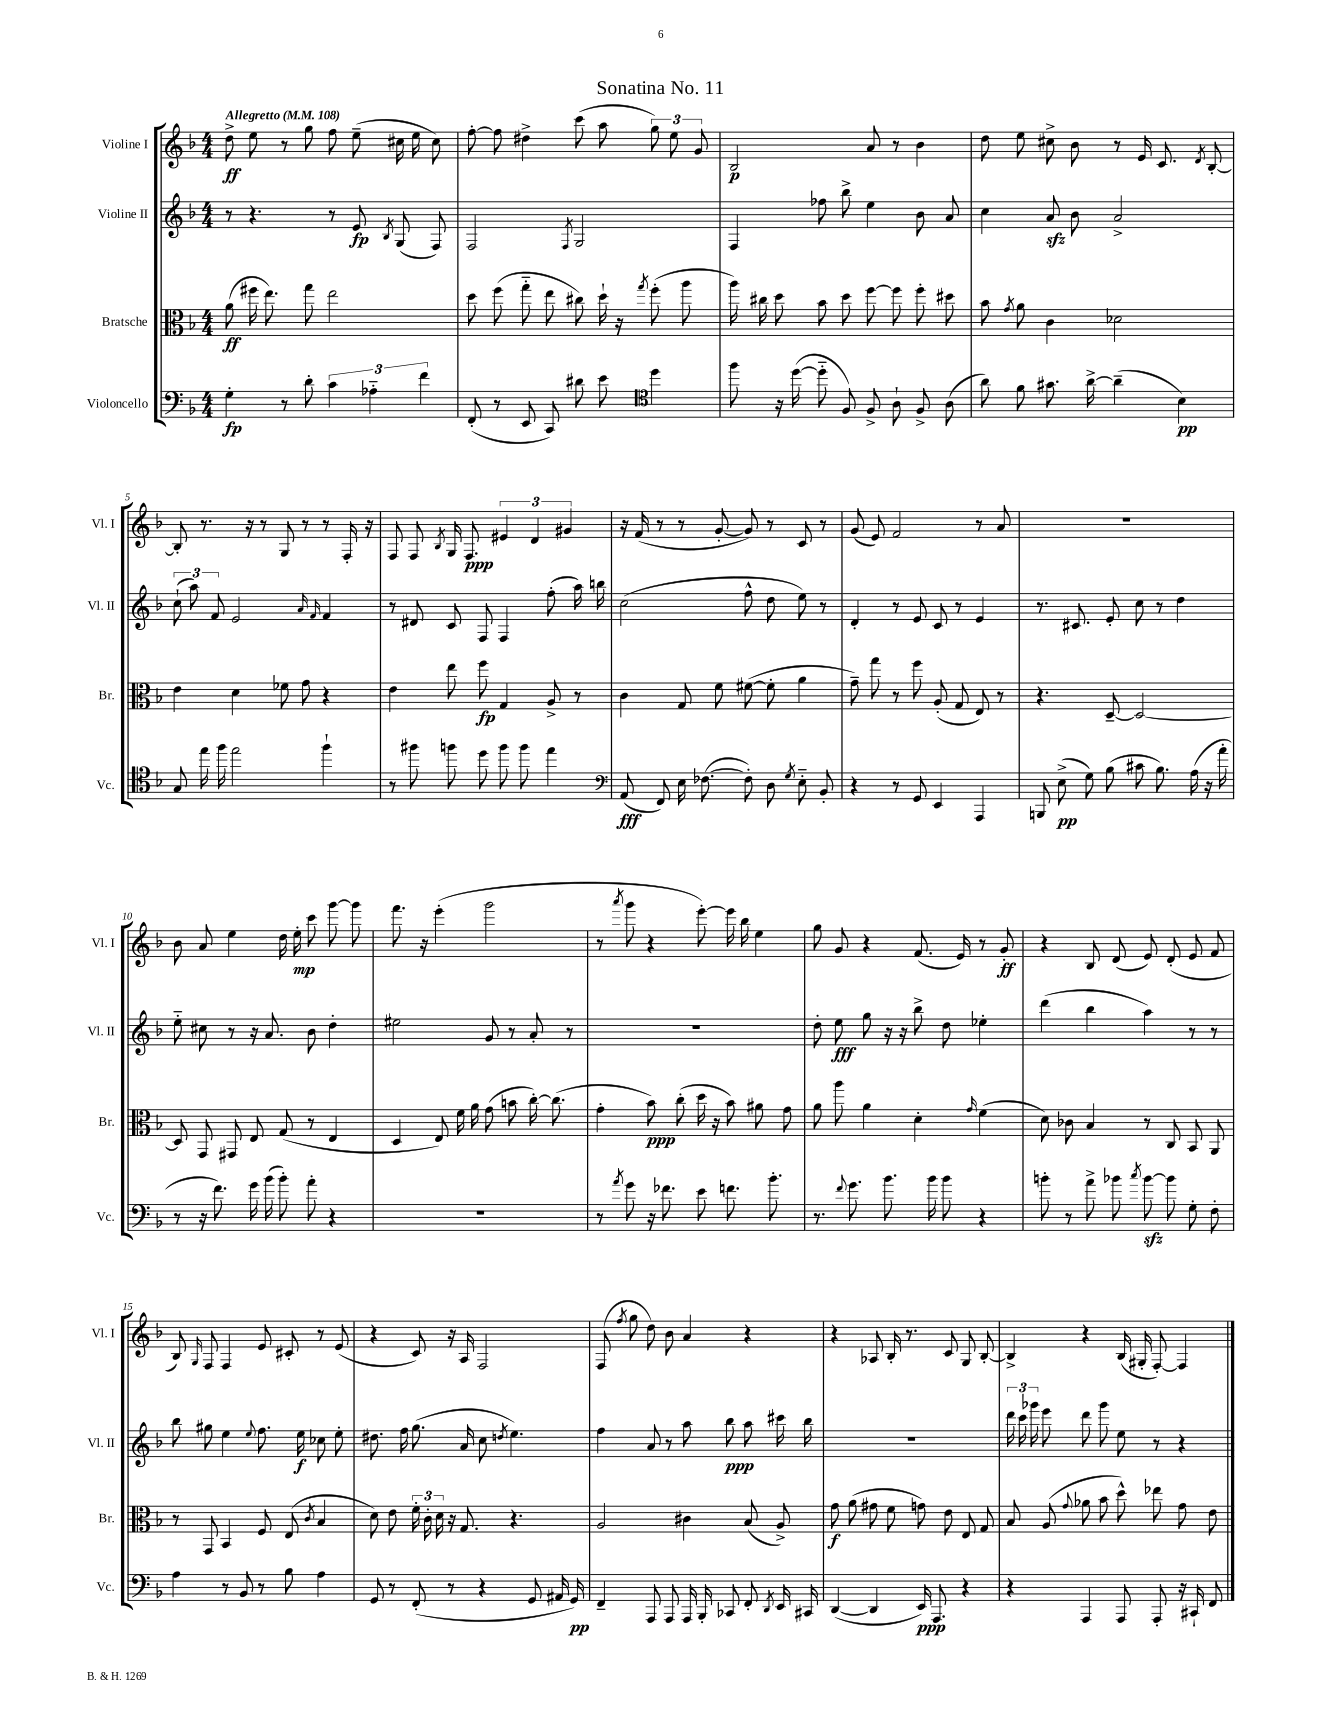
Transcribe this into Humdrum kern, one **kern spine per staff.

**kern	**dynam	**kern	**dynam	**kern	**dynam	**kern	**dynam
*part4	*part4	*part3	*part3	*part2	*part2	*part1	*part1
*staff4	*staff4	*staff3	*staff3	*staff2	*staff2	*staff1	*staff1
*I"Violoncello	*	*I"Bratsche	*	*I"Violine II	*	*I"Violine I	*
*I'Vc.	*	*I'Br.	*	*I'Vl. II	*	*I'Vl. I	*
*clefF4	*	*clefC3	*	*clefG2	*	*clefG2	*
*k[b-]	*	*k[b-]	*	*k[b-]	*	*k[b-]	*
*M4/4	*	*M4/4	*	*M4/4	*	*M4/4	*
*MM108	*	*MM108	*	*MM108	*	*MM108	*
=1	=1	=1	=1	=1	=1	=1	=1
!	!	!	!	!	!	!LO:TX:a:B:t=Allegretto	!
4G'\	fp	(8a\	ff	8r	.	8dd^\	ff
.	.	16ff#X\	.	4.r	.	8ee\	.
.	.	8.ee\)	.	.	.	.	.
8r	.	.	.	.	.	8r	.
8d'\	.	8gg\	.	.	.	8gg\	.
6c\	.	2ee\	.	8r	.	8ff\	.
.	.	.	.	8e/	fp	(8ee~\	.
6A-X\	.	.	.	.	.	.	.
.	.	.	.	8qB-/	.	.	.
.	.	.	.	(8G/	.	16cc#X\	.
.	.	.	.	.	.	16ee\	.
6f\	.	.	.	.	.	.	.
.	.	.	.	8F/)	.	8cc#\)	.
=2	=2	=2	=2	=2	=2	=2	=2
(8FF'/	.	8dd\	.	2F/	.	[8ff'\	.
8r	.	(8ff\	.	.	.	8ff\]	.
8EE/	.	8gg\	.	.	.	4dd#X^\	.
8CC/)	.	8ee\	.	.	.	.	.
.	.	.	.	8qF/	.	.	.
8d#X\	.	8cc#X\)	.	2G/	.	(8ccc\	.
8e\	.	16dd`\	.	.	.	8aa\	.
.	.	16r	.	.	.	.	.
*clefC4	*	*	*	*	*	*	*
.	.	8qgg/	.	.	.	.	.
4dd\	.	(8ff'\	.	.	.	12gg\)	.
.	.	.	.	.	.	12ee\	.
.	.	8aa\	.	.	.	.	.
.	.	.	.	.	.	12g/	.
=3	=3	=3	=3	=3	=3	=3	=3
8ff\	.	16aa\)	.	4F/	.	2B-/	p
.	.	16cc#X\	.	.	.	.	.
16r	.	8dd\	.	.	.	.	.
([16dd\	.	.	.	.	.	.	.
8dd\]	.	8b-\	.	8ff-X\	.	.	.
8F/)	.	8dd\	.	8bb-^\	.	.	.
8F^/	.	[8ff\	.	4ee\	.	8a/	.
8A`\	.	8ff\]	.	.	.	8r	.
8F^/	.	8ff'\	.	8b-\	.	4b-\	.
(8A\	.	8dd#X\	.	8a/	.	.	.
=4	=4	=4	=4	=4	=4	=4	=4
8a\)	.	8b-\	.	4cc\	.	8dd\	.
.	.	8qg/	.	.	.	.	.
8f\	.	8a\	.	.	.	8ee\	.
8.g#X\	.	4c\	.	8azz/	.	8cc#X^\	.
.	.	.	.	8b-\	.	8b-\	.
[16a^\	.	.	.	.	.	.	.
(4a~\]	.	2d-X\	.	2a^/	.	8r	.
.	.	.	.	.	.	16e/	.
.	.	.	.	.	.	8.c/	.
4B-\)	pp	.	.	.	.	.	.
.	.	.	.	.	.	8qd/	.
.	.	.	.	.	.	[8B-'/	.
!!LO:LB:g=z
=5	=5	=5	=5	=5	=5	=5	=5
8G/	.	4e\	.	(12cc`\	.	8B-'/]	.
.	.	.	.	12aa\)	.	.	.
16ee\	.	.	.	.	.	8.r	.
.	.	.	.	12f/	.	.	.
16ff\	.	.	.	.	.	.	.
2ee\	.	4d\	.	2e/	.	.	.
.	.	.	.	.	.	16r	.
.	.	.	.	.	.	8r	.
.	.	8f-X\	.	.	.	8G/	.
.	.	8g\	.	.	.	8r	.
.	.	.	.	16qqa/	.	.	.
.	.	.	.	16qqf/	.	.	.
4ff`\	.	4r	.	4f/	.	8r	.
.	.	.	.	.	.	16F'/	.
.	.	.	.	.	.	16r	.
=6	=6	=6	=6	=6	=6	=6	=6
8r	.	4e\	.	8r	.	8F/	.
8ff#X\	.	.	.	8d#X/	.	8F/	.
.	.	.	.	.	.	8qB-/	.
8ffn\	.	8ee\	.	8c/	.	16G/	.
.	.	.	.	.	.	8.F/	ppp
8dd\	.	8ff\	fp	8F/	.	.	.
8ff\	.	4G/	.	4F/	.	6e#X/	.
8ff\	.	.	.	.	.	.	.
.	.	.	.	.	.	6d/	.
4ee\	.	8A^/	.	(8ff'\	.	.	.
.	.	.	.	.	.	6g#X/	.
.	.	8r	.	16aa\)	.	.	.
.	.	.	.	16bbn\	.	.	.
=7	=7	=7	=7	=7	=7	=7	=7
*clefF4	*	*	*	*	*	*	*
(8AA/	fff	4c\	.	(2cc\	.	16r	.
.	.	.	.	.	.	(16f/	.
8FF/)	.	.	.	.	.	8r	.
16E\	.	8G/	.	.	.	8r	.
([8.F-X\	.	.	.	.	.	.	.
.	.	8f\	.	.	.	[8g'/	.
8F-'\])	.	([8f#X\	.	8ff^^\	.	8g/])	.
8D\	.	8f#'\]	.	8dd\	.	8r	.
8qG/	.	.	.	.	.	.	.
8E\	.	4a\	.	8ee\)	.	8c/	.
8BB-'/	.	.	.	8r	.	8r	.
=8	=8	=8	=8	=8	=8	=8	=8
4r	.	8g~\)	.	4d'/	.	(8g/	.
.	.	8gg\	.	.	.	8e/)	.
8r	.	8r	.	8r	.	2f/	.
8GG/	.	8ff\	.	8e/	.	.	.
4EE/	.	(8A'/	.	8c/	.	.	.
.	.	8G/	.	8r	.	.	.
4AAA/	.	8E/)	.	4e/	.	8r	.
.	.	8r	.	.	.	8a/	.
=9	=9	=9	=9	=9	=9	=9	=9
8BBBn/	.	4.r	.	8.r	.	1r	.
(8E^\	pp	.	.	.	.	.	.
.	.	.	.	8.c#X/	.	.	.
8G\)	.	.	.	.	.	.	.
(8B-\	.	[8D~/	.	8e'/	.	.	.
8c#X\	.	2D/_	.	8cc\	.	.	.
8.B-\)	.	.	.	8r	.	.	.
.	.	.	.	4dd\	.	.	.
(16A\	.	.	.	.	.	.	.
16r	.	.	.	.	.	.	.
16a'\	.	.	.	.	.	.	.
!!LO:LB:g=z
=10	=10	=10	=10	=10	=10	=10	=10
8r	.	8D/]	.	8ee\	.	8b-\	.
16r	.	8GG/	.	8cc#X\	.	8a/	.
8.f\)	.	.	.	.	.	.	.
.	.	8GG#X/	.	8r	.	4ee\	.
16g\	.	8E/	.	16r	.	.	.
(16b-\	.	.	.	8.a/	.	.	.
8b-'\)	.	(8G/	.	.	.	16dd\	.
.	.	.	.	.	.	16ee'\	mp
8a'\	.	8r	.	8b-\	.	8ccc\	.
4r	.	4E/	.	4dd'\	.	[8ggg\	.
.	.	.	.	.	.	8ggg\]	.
=11	=11	=11	=11	=11	=11	=11	=11
1r	.	4D/	.	2ee#X\	.	8.fff\	.
.	.	.	.	.	.	16r	.
.	.	8E/)	.	.	.	(4eee'\	.
.	.	16f\	.	.	.	.	.
.	.	16a\	.	.	.	.	.
.	.	(8g\	.	8g/	.	2ggg\	.
.	.	8bn\	.	8r	.	.	.
.	.	[16cc'\)	.	8a'/	.	.	.
.	.	(8.cc\]	.	.	.	.	.
.	.	.	.	8r	.	.	.
=12	=12	=12	=12	=12	=12	=12	=12
8r	.	4g'\	.	1r	.	8r	.
8qa/	.	.	.	.	.	8qaaa/	.
8g\	.	.	.	.	.	8ggg\	.
16r	.	8b-\)	ppp	.	.	4r	.
8.f-X\	.	.	.	.	.	.	.
.	.	(8cc'\	.	.	.	.	.
8e\	.	16dd\	.	.	.	[8eee'\)	.
.	.	16r	.	.	.	.	.
8.fn\	.	8b-\)	.	.	.	16eee\]	.
.	.	.	.	.	.	16bb-\	.
.	.	8a#X\	.	.	.	4ee\	.
8.b-'\	.	.	.	.	.	.	.
.	.	8g\	.	.	.	.	.
=13	=13	=13	=13	=13	=13	=13	=13
8.r	.	8a\	.	8dd'\	.	8gg\	.
.	.	8aa\	.	8ee\	fff	8g/	.
8qqf/	.	.	.	.	.	.	.
8.g\	.	.	.	.	.	.	.
.	.	4a\	.	8gg\	.	4r	.
8.b-\	.	.	.	16r	.	.	.
.	.	.	.	16r	.	.	.
.	.	4d'\	.	8bb-^\	.	(8.f/	.
16b-\	.	.	.	.	.	.	.
8b-\	.	.	.	8dd\	.	.	.
.	.	.	.	.	.	16e/)	.
.	.	16qqg/	.	.	.	.	.
4r	.	(4f\	.	4ee-X'\	.	8r	.
.	.	.	.	.	.	8g'/	ff
=14	=14	=14	=14	=14	=14	=14	=14
8bn'\	.	8d\)	.	(4ddd\	.	4r	.
8r	.	8c-X\	.	.	.	.	.
8a^\	.	4B-/	.	4bb-\	.	8B-/	.
8b-X\	.	.	.	.	.	(8d/	.
8qcc/	.	.	.	.	.	.	.
[8b-zz\	.	8r	.	4aa\)	.	8e/)	.
8b-\]	.	8C/	.	.	.	(8d'/	.
8G'\	.	8BB-/	.	8r	.	8e/	.
8F'\	.	8AA/	.	8r	.	8f/	.
!!LO:LB:g=z
=15	=15	=15	=15	=15	=15	=15	=15
4A\	.	8r	.	8bb-\	.	8B-/)	.
.	.	.	.	.	.	16qqG/	.
.	.	8GG/	.	8gg#X\	.	8F/	.
8r	.	4BB-/	.	4ee\	.	4F/	.
8BB-/	.	.	.	.	.	.	.
.	.	.	.	8qqee/	.	.	.
8r	.	8F/	.	8.ff\	.	8e/	.
8B-\	.	(8E/	.	.	.	8c#X'/	.
.	.	.	.	16ee\	f	.	.
.	.	8qc/	.	.	.	.	.
4A\	.	4B-/	.	8cc-X\	.	8r	.
.	.	.	.	8ee'\	.	(8e/	.
=16	=16	=16	=16	=16	=16	=16	=16
8GG/	.	8d\)	.	8.dd#X\	.	4r	.
8r	.	8e\	.	.	.	.	.
.	.	.	.	16ff\	.	.	.
(8FF'/	.	24f'\	.	(8.gg\	.	8c/)	.
.	.	24c'\	.	.	.	.	.
.	.	24d\	.	.	.	.	.
8r	.	16r	.	.	.	16r	.
.	.	8.G/	.	16a/	.	16A/	.
4r	.	.	.	8cc\	.	2F/	.
.	.	.	.	8qddn/	.	.	.
.	.	4.r	.	4.ee\)	.	.	.
8GG/	.	.	.	.	.	.	.
16AA#X/	.	.	.	.	.	.	.
16GG/)	pp	.	.	.	.	.	.
=17	=17	=17	=17	=17	=17	=17	=17
4FF~/	.	2A/	.	4ff\	.	(8F/	.
.	.	.	.	.	.	8qff/	.
.	.	.	.	.	.	8gg\	.
8AAA/	.	.	.	8a/	.	8dd\)	.
8AAA/	.	.	.	8r	.	8b-\	.
16AAA/	.	4c#X\	.	8aa\	.	4a/	.
16BBB-'/	.	.	.	.	.	.	.
8CC-X/	.	.	.	8bb-\	ppp	.	.
8FF'/	.	(8B-/	.	8aa\	.	4r	.
8qDD/	.	.	.	.	.	.	.
16EE/	.	8A^/)	.	16ccc#X\	.	.	.
16CC#X/	.	.	.	16bb-\	.	.	.
=18	=18	=18	=18	=18	=18	=18	=18
([4DD/	.	8g\	f	1r	.	4r	.
.	.	(8a\	.	.	.	.	.
4DD/]	.	8g#X\	.	.	.	8A-X/	.
.	.	8f\	.	.	.	16B-'/	.
.	.	.	.	.	.	8.r	.
16EE/)	ppp	8gn\)	.	.	.	.	.
8.AAA/	.	.	.	.	.	.	.
.	.	8e\	.	.	.	8c/	.
4r	.	8E/	.	.	.	8G/	.
.	.	8G/	.	.	.	[8B-'/	.
=19	=19	=19	=19	=19	=19	=19	=19
4r	.	8B-/	.	24ddd\	.	4B-^/]	.
.	.	.	.	24ccc\	.	.	.
.	.	.	.	24ggg-X\	.	.	.
.	.	(8A/	.	8eee\	.	.	.
.	.	8qqg/	.	.	.	.	.
4AAA/	.	8a-X\	.	8ddd\	.	4r	.
.	.	8b-\	.	8ggg-\	.	.	.
8AAA/	.	8dd^^\)	.	8ee\	.	(16B-/	.
.	.	.	.	.	.	16G#X'/	.
8AAA'/	.	8ee-X\	.	8r	.	[8F'/)	.
16r	.	8g\	.	4r	.	4F/]	.
16CC#X`/	.	.	.	.	.	.	.
8FF/	.	8e\	.	.	.	.	.
==	==	==	==	==	==	==	==
*-	*-	*-	*-	*-	*-	*-	*-
